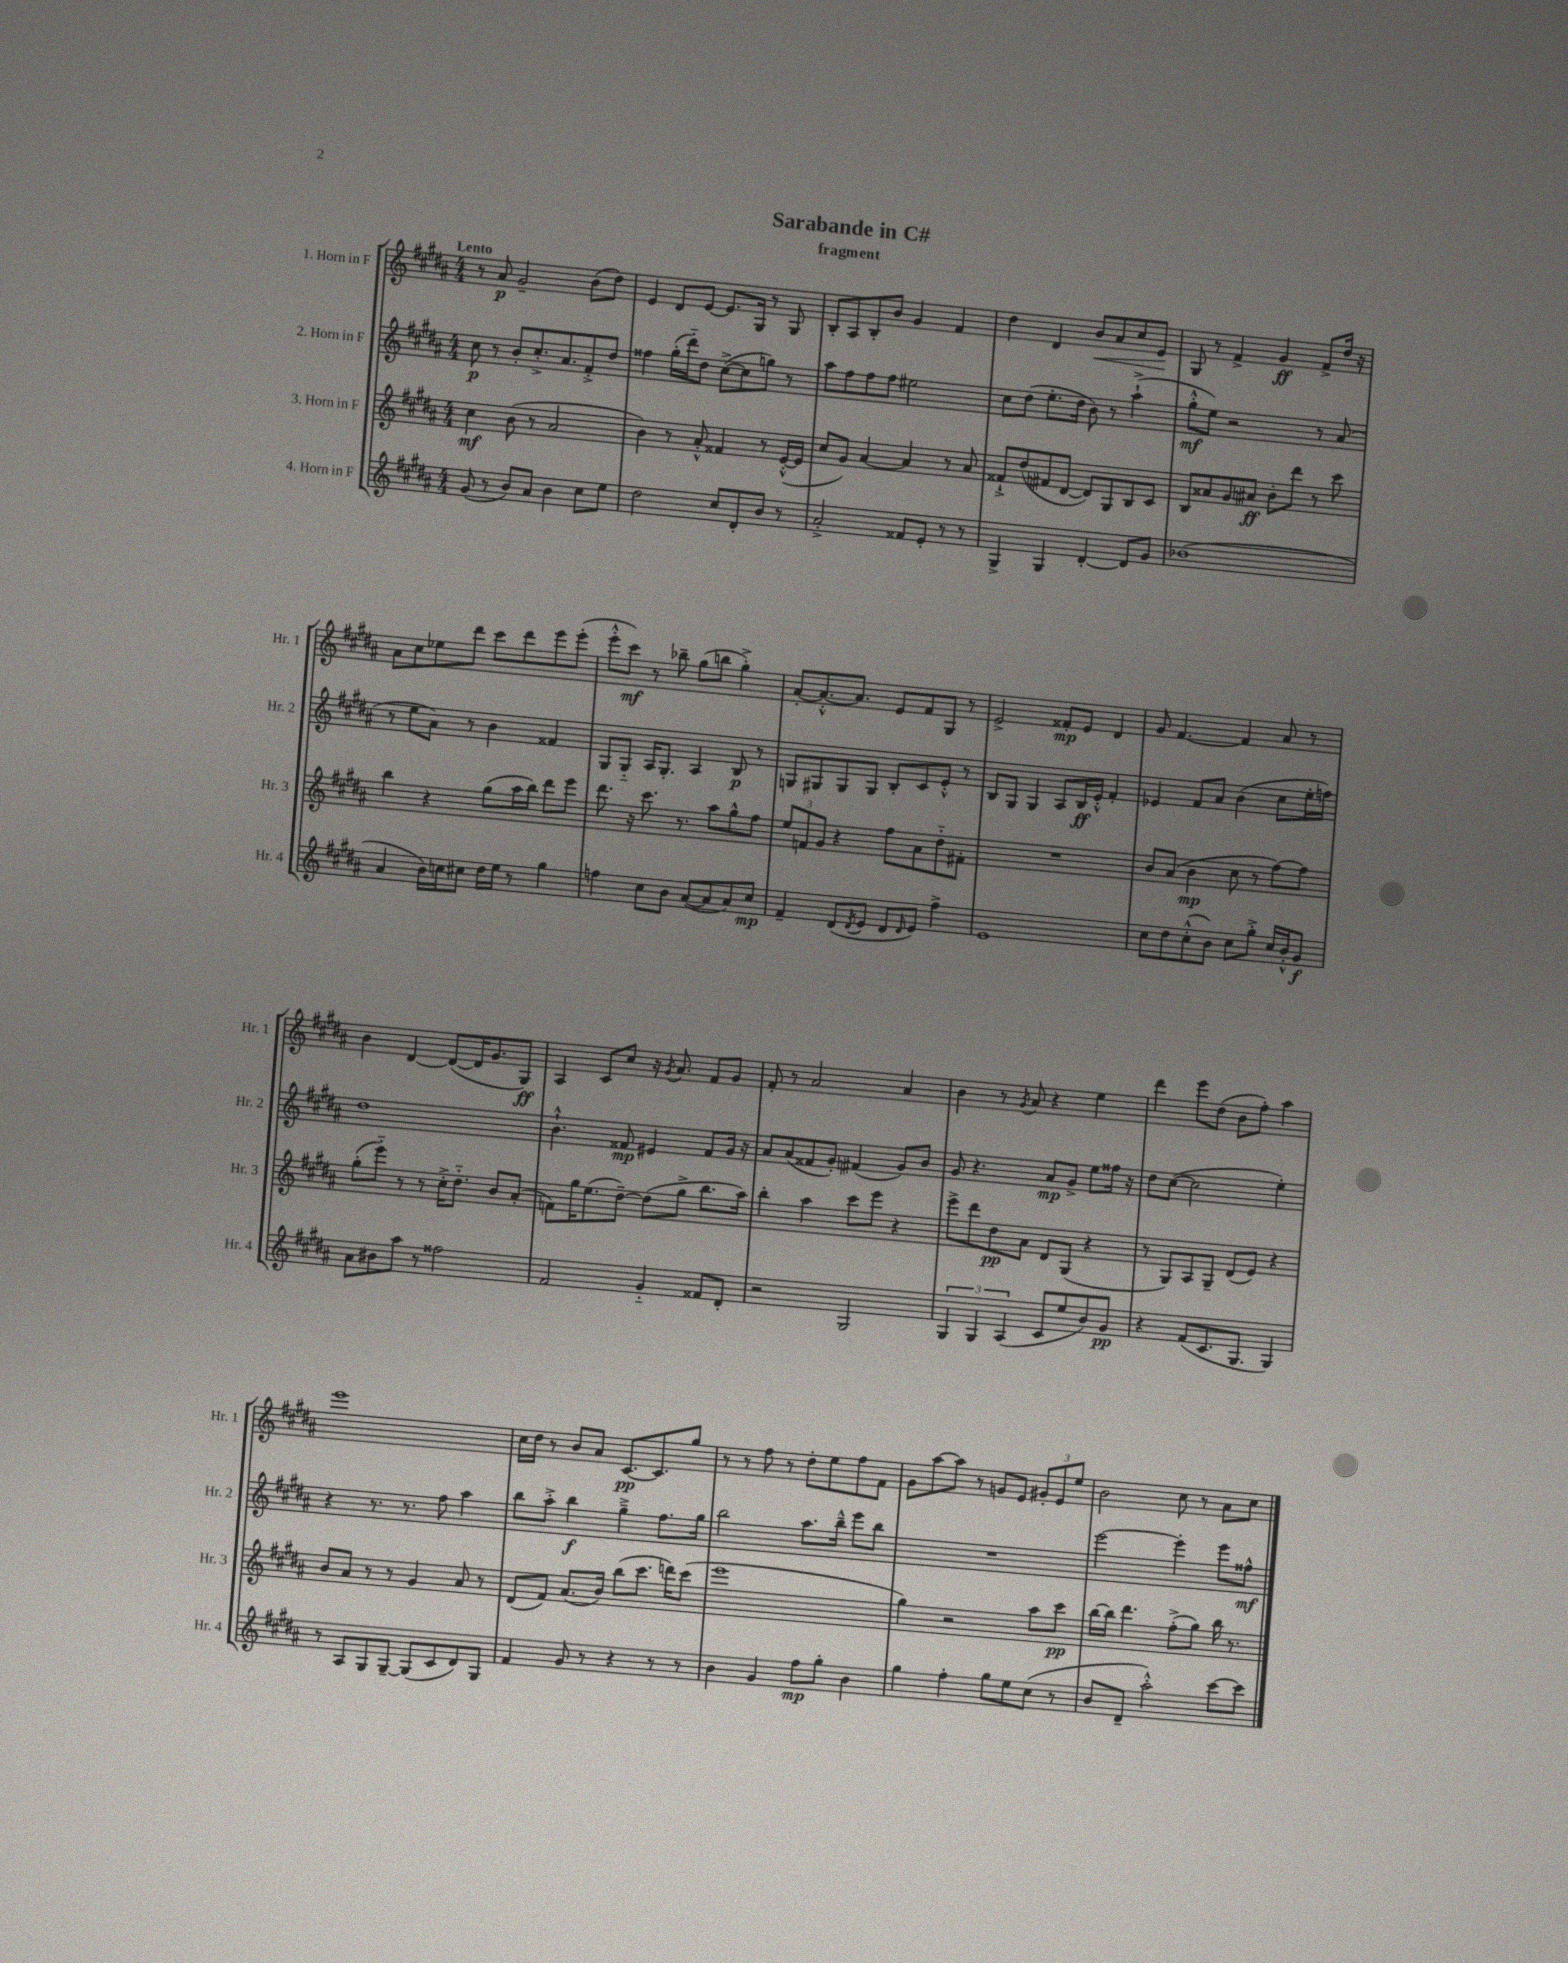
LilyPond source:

\header { title = "Sarabande in C#" subtitle = "fragment" }
<<
\new StaffGroup <<
\new Staff = "s0" \with { instrumentName = "1. Horn in F" shortInstrumentName = "Hr. 1" } {
    \clef treble \key b \major \numericTimeSignature \time 4/4 \tempo "Lento"
    r8 ais'8\p gis'2-- b'8( dis''8) |
    e'4 dis'8 e'8~ e'8. gis16 r8 gis8 |
    b8-. ais8 b8-. b'8 gis'4 fis'4 |
    dis''4 dis'4 b'8\< ais'8 cis''8 e'8\! |
    gis8 r8 fis'4-> gis'4\ff fis'8-> dis''16 r16 |
    ais'8 cis''8 ees''8 dis'''8 cis'''8 dis'''8 e'''8 e'''8-.( |
    e'''8-.-^ cis'''8\mf) r8 bes''8-- gis''8( b''8 gis''4-.->) |
    ais'8~-. ais'8.~-.-^ ais'8. e'8 fis'8 gis8 r8 |
    e'2-> fisis'8-.\mp e'8 dis'4 |
    gis'8 fis'4.~ fis'4 ais'8 r8 |
    b'4 dis'4~ dis'8~( dis'16 gis'8. gis8\ff) |
    ais4 cis'8 cis''8 r16 \acciaccatura { gis'8 } ais'8. fis'8 gis'8 |
    fis'8-. r8 ais'2 ais'4 |
    b'4 r8 \acciaccatura { gis'8 } ais'8 r4 e''4 |
    dis'''4 e'''8 dis''8( b'8 fis''8-.) ais''4 |
    e'''1 |
    cis''16 dis''16 r8 b'8 ais'8 cis'8.~\pp cis'8. gis''8 |
    r8 r8 fis''8 r8 dis''8-. e''8 fis''8 fis'8 |
    gis'8 ais''8~ ais''8 r8 g'8 e'8 \tuplet 3/2 { gis'8-. e'8 e''8 } |
    b'2 cis''8 r8 ais'8 cis''8 \bar "|." |
}
\new Staff = "s1" \with { instrumentName = "2. Horn in F" shortInstrumentName = "Hr. 2" } {
    \clef treble \key b \major \numericTimeSignature \time 4/4
    cis''8\p r8 b'8-. cis''8.-.-> ais'8. fis'8-.-> dis''8 |
    fisis''4 gis''16-.( dis'''16-_) dis''8 cis''8~->( cis''8 g''8) r8 |
    ais''8 fis''8 fis''8 fis''8 eis''2 |
    cis''8 dis''8( e''8.-. dis''16 b'8) r8 ais''4-!->( |
    gis''8-.-^\mf e''8) r2 r8 ais'8( |
    r8 e''8 ais'8) r8 b'4 fisis'4 |
    gis8 gis8-_ ais16 gis8.-. ais4 b8\p r8 |
    g8 gis8 gis8 gis8 b8-. cis'8 e'8-.-^ r8 |
    b8 gis8 gis4 ais8 b16\ff e'16-.-^ fis'4-. |
    ees'4 fis'8 ais'8 b'4( cis''8 e''16-. f''16) |
    dis''1 |
    b'4.-!-^ fisis'8\mp eis'4 fisis'8 gis'16 r16 |
    ais'8 ais'8( fisis'8 gis'8-.) fis'4( gis'8) b'8 |
    gis'8 r4. ais'8\mp gis'8-> e''8 fisis''16 r16 |
    dis''8 cis''8~( cis''2 e''4-.) |
    r4 r8. r8. fis''8 ais''4 |
    b''8 ais''8-.-> b''4\f gis''4---> fis''8. gis''16 |
    b''2 ais''8. b''16---^ e'''8 b''8 |
    R1 |
    e'''2~ e'''4-. e'''8 fisis''8-^\mf \bar "|." |
}
\new Staff = "s2" \with { instrumentName = "3. Horn in F" shortInstrumentName = "Hr. 3" } {
    \clef treble \key b \major \numericTimeSignature \time 4/4
    cis''4\mf b'8( r8 ais'2 |
    b'4) r8 ais'8-.-^ fisis'4 r8 e'16~-.-^( e'16 |
    cis''8 gis'8) ais'4~ ais'4 r8 ais'8 |
    fisis'8-!-> dis''8( fis'8 dis'8~ dis'8) gis8 b8 cis'8 |
    b8 aisis'8 gis'8 ais'8\ff b'8-. dis'''8 r8 cis'''8 |
    b''4 r4 gis''8( ais''16 b''16) dis'''8 e'''8 |
    dis'''8. r16 cis'''8. r8. ais''8 gis''8-^ fis''8 |
    \tuplet 3/2 { e''8 f'8 gis'8 } r4 fis''8 ais'8 dis''8-_ fis'8-. |
    R1 |
    b'8 ais'8( b'4\mp cis''8 r8 fis''8~) fis''8 |
    gis''8-.( e'''8-_) r8 r8 cis''16-.-> dis''8.-_ b'8 ais'8-.( |
    f'8) gis''16 e''8.( dis''8~--) dis''8( gis''8-> b''8. ais''16) |
    b''4-. ais''4 cis'''8 e'''8 r4 |
    e'''8-> dis'''8 dis''8\pp ais'8 dis'8 gis8( r4 |
    r8 gis8) ais8 gis8-- dis'8( e'8) r4 |
    b'8 ais'8 r8 r8 gis'4 ais'8 r8 |
    dis'8( fis'8) ais'8.( b'16) b''8( cis'''8. d'''16) cis'''8( |
    e'''1 |
    gis''4) r2 ais''8 cis'''8\pp |
    b''16~ b''16 dis'''4. fis''8-.->( gis''8) b''16 r8. \bar "|." |
}
\new Staff = "s3" \with { instrumentName = "4. Horn in F" shortInstrumentName = "Hr. 4" } {
    \clef treble \key b \major \numericTimeSignature \time 4/4
    gis'8( r8 b'8) ais'8 b'4 cis''8 e''8 |
    dis''2 cis''8 dis'8-. b'8 r8 |
    ais'2-.-> fisis'8 e'8-. r8 r8 |
    gis4-> gis4 dis'4~-. dis'8 gis'8 |
    bes'1( |
    ais'4 b'16) c''16 cis''8 dis''16 e''16 r8 gis''4 |
    f''4 cis''8 b'8 ais'8~( ais'8 ais'8) cis''8\mp |
    fis'4-- dis'8( \acciaccatura { dis'8 } e'8 dis'8 \grace { dis'16 } e'8) fis''4-> |
    e'1 |
    cis''8 dis''8 cis''8-.-^( b'8) cis''8 gis''8-.-> cis''16 b'16-.-^ gis'8\f |
    ais'8 bis'8 ais''8 r8 fisis''2 |
    fis'2 gis'4-_ fisis'8 dis'8-. |
    r2 gis2 |
    \tuplet 3/2 { gis4 gis4 ais4( } cis'8 e''8 b'8) gis'8\pp |
    r4 fis'8( cis'8. gis8. gis4) |
    r8 ais8 gis8 gis8~-- gis8( cis'8 dis'8) gis8 |
    fis'4 gis'8 r8 r4 r8 r8 |
    b'4 gis'4 fis''8\mp gis''8-. b'4 |
    gis''4 fis''4-. gis''8 e''8 cis''8( r8 |
    b'8 dis'8-- ais''2-.-^) cis'''8~ cis'''8 \bar "|." |
}
>>
>>
\layout { \context { \Score \remove "Bar_number_engraver" } }
